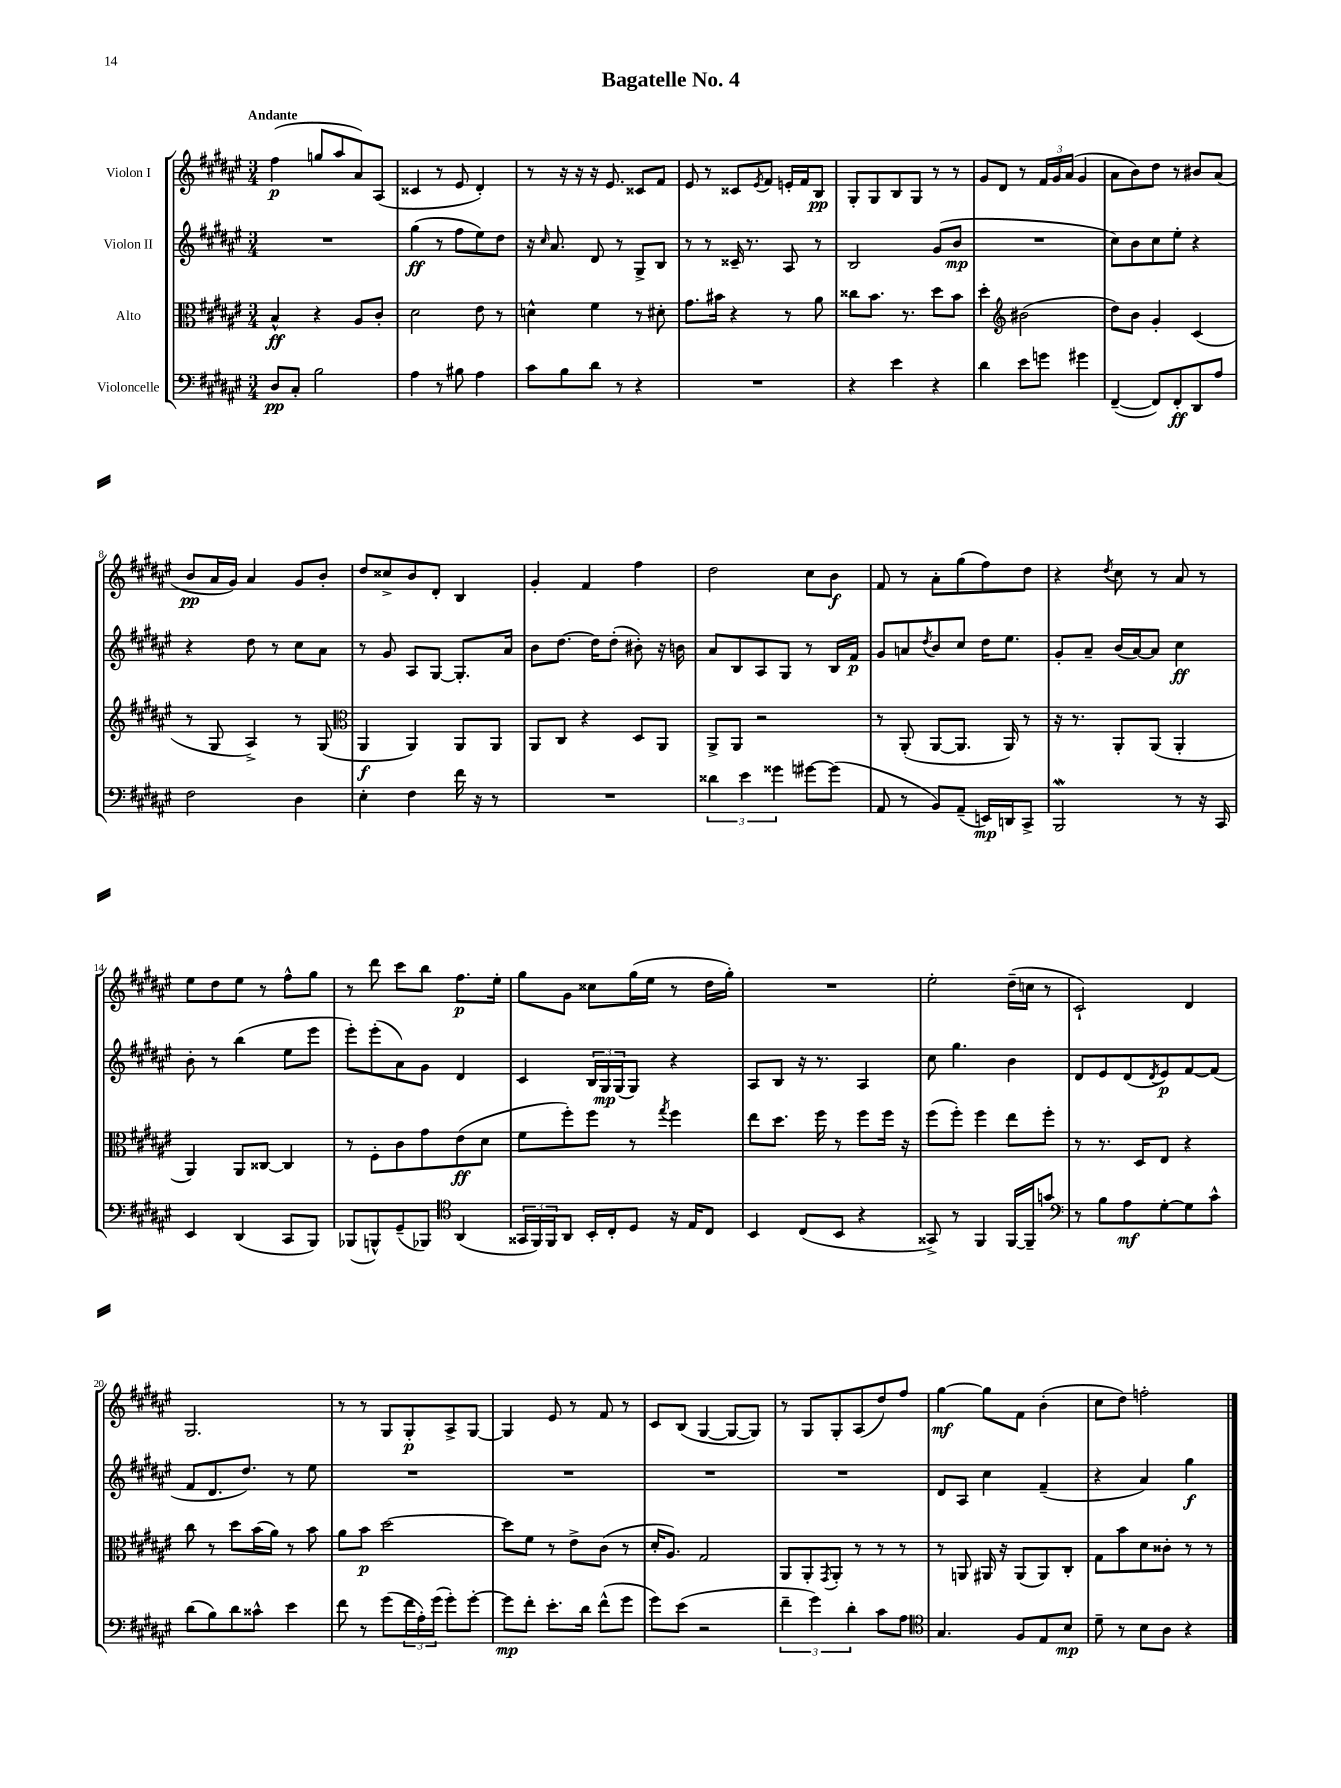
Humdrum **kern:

**kern	**kern	**kern	**kern
*staff4	*staff3	*staff2	*staff1
*clefF4	*clefC3	*clefG2	*clefG2
*k[f#c#g#d#a#e#]	*k[f#c#g#d#a#e#]	*k[f#c#g#d#a#e#]	*k[f#c#g#d#a#e#]
*M3/4	*M3/4	*M3/4	*M3/4
8D#/L	4B^^/	2.r	(4ff#\
8C#'/J	.	.	.
2B\	4r	.	8gg/L
.	.	.	8aa#/
.	8A#/L	.	8a#/)
.	8c#'/J	.	(8A#/J
=	=	=	=
4A#\	2d#\	(4gg#\	4c##/
8r	.	8r	8r
8B#\	.	8ff#\L	8e#/
4A#\	8e#\	8ee#\)	4d#'/)
.	8r	8dd#\J	.
=	=	=	=
8c#\L	4d^^\	16r	8r
.	.	16qqcc#/	.
.	.	8.a#/	.
8B\	.	.	16r
.	.	.	16r
8d#\J	4f#\	8d#/	16r
.	.	.	8.e#/
8r	.	8r	.
4r	8r	8G#^/L	8c##/L
.	8d#'\	8B/J	8f#/J
=	=	=	=
2.r	8.g#\L	8r	8e#/
.	.	8r	8r
.	16b#\Jk	.	.
.	4r	16c##~/	8c##/L
.	.	8.r	.
.	.	.	8qe#/
.	.	.	8f#/J
.	8r	8A#/	16e'/LL
.	.	.	16f#/J
.	8a#\	8r	8B/J
=	=	=	=
4r	8cc##\L	2B/	8G#'/L
.	8.b\J	.	8G#/
4e#\	.	.	8B/
.	8.r	.	.
.	.	.	8G#/J
4r	8dd#\L	(8g#/L	8r
.	8b\J	8b/J	8r
=	=	=	=
4d#\	4dd#'\	2.r	8g#/L
.	.	.	8d#/J
*	*clefG2	*	*
8e#\L	(2b#\	.	8r
8g\J	.	.	24f#/LL
.	.	.	24g#/
.	.	.	(24a#/JJ
4g#\	.	.	4g#/
=	=	=	=
([4FF#~/	8dd#\L)	8cc#\L)	8a#\L
.	8b\J	8b\	8b\)
8FF#/]L)	4g#'/	8cc#\	8dd#\J
8FF#'/	.	8ee#'\J	8r
8DD#/	(4c#/	4r	8b#/L
8A#/J	.	.	(8a#/J
=	=	=	=
2F#\	8r	4r	8b/L
.	8G#/	.	16a#/L
.	.	.	16g#/JJ)
.	4A#^/)	8dd#\	4a#/
.	.	8r	.
4D#\	8r	8cc#\L	8g#/L
.	(8G#/	8a#\J	8b'/J
=	=	=	=
*	*clefC3	*	*
4E#'\	4AA#/	8r	8dd#/L
.	.	8g#/	8cc##^/
4F#\	4AA#/)	8A#/L	8b/
.	.	[8G#/J	8d#'/J
16f#\	8AA#/L	8.G#'/]L	4B/
16r	.	.	.
8r	8AA#/J	.	.
.	.	16a#/Jk	.
=	=	=	=
2.r	8AA#/L	8b\L	4g#'/
.	8C#/J	[8.dd#\J	.
.	4r	.	4f#/
.	.	16dd#\]LK	.
.	.	(8dd#'\J	.
.	8D#/L	8b#'\)	4ff#\
.	8AA#/J	16r	.
.	.	16b\	.
=	=	=	=
6d##\	8AA#^/L	8a#/L	2dd#\
.	8AA#/J	8B/	.
6e#\	.	.	.
.	2r	8A#/	.
6g##\	.	.	.
.	.	8G#/J	.
[8g#\L	.	8r	8cc#\L
(8g#\]J	.	16B/LL	8b\J
.	.	16f#/JJ	.
=	=	=	=
8AA#/	8r	8g#/L	8f#/
8r	(8AA#'/	8a/	8r
.	.	8qdd#/	.
8BB/L)	[8AA#/L	8b/	8a#'\L
(8AA#~/J	8.AA#/]J	8cc#/J	(8gg#\
16EE/LL)	.	16dd#\LK	8ff#\)
16DD/J	16AA#/)	8.ee#\J	.
8CC#^/J	8r	.	8dd#\J
=	=	=	=
2BBB/	16r	8g#'/L	4r
.	8.r	.	.
.	.	8a#~/J	.
.	.	.	8qdd#/
.	8AA#'/L	(16b/LL	8cc#\
.	.	[16a#/J)	.
.	(8AA#/J	8a#/]J	8r
8r	4AA#'/	4cc#\	8a#/
16r	.	.	8r
16CC#/	.	.	.
=	=	=	=
4EE#/	4AA#/)	8b'\	8ee#\L
.	.	8r	8dd#\
(4DD#/	8AA#/L	(4bb\	8ee#\J
.	[8C##/J	.	8r
8CC#/L	4C##/]	8ee#\L	8ff#^^\L
8BBB/J)	.	8eee#\J	8gg#\J
=	=	=	=
(8BBB-/L	8r	8eee#'\L)	8r
8BBB^^/)	8F#'\L	(8eee#'\	8ddd#\
(8GG#~/	8c#\	8a#\)	8ccc#\L
8BBB-/J)	8g#\	8g#\J	8bb\J
*clefC4	*	*	*
(4AA#/	(8e#\	4d#/	8.ff#\L
.	8d#\J	.	.
.	.	.	16ee#'\Jk
=	=	=	=
24GG##/LL	8f#\L	4c#/	8gg#\L
24FF#/)	.	.	.
24FF#/J	.	.	.
8AA#/J	8ff#'\)	.	8g#\J
16BB'/LL	8ff#\J	24B/LL	8cc##\L
.	.	24G#/	.
16C#'/J	.	.	.
.	.	(24G#/J	.
8D#/J	8r	8G#/J)	(16gg#\L
.	.	.	16ee#\JJ
.	8qgg#/	.	.
16r	4ff#\	4r	8r
16E#/LK	.	.	.
8C#/J	.	.	16dd#\LL
.	.	.	16gg#'\JJ)
=	=	=	=
4BB/	8ee#\L	8A#/L	2.r
.	8.dd#\J	8B/J	.
(8C#/L	.	16r	.
.	16ff#\	8.r	.
8BB/J	8r	.	.
4r	8ff#\L	4A#/	.
.	16ff#\Jk	.	.
.	16r	.	.
=	=	=	=
8GG##^/)	(8ff#\L	8cc#\	2ee#'\
8r	8ff#'\J)	4.gg#\	.
4FF#/	4ff#\	.	.
[16FF#/LL	8ee#\L	4b\	(16dd#~\LL
16FF#~/]J	.	.	16cc\JJ
8g/J	8ff#'\J	.	8r
=	=	=	=
*clefF4	*	*	*
8r	8r	8d#/L	2c#`/)
8B\L	8.r	8e#/	.
8A#\	.	(8d#/	.
.	16D#/LK	.	.
.	.	8qd#/	.
[8G#'\	8E#/J	8e#/)	.
8G#\]	4r	[8f#/	4d#/
8c#^^\J	.	(8f#/]J	.
=	=	=	=
(8d#\L	8cc#\	8f#/L	2.G#/
8B\)	8r	8.d#/	.
8d#\	8dd#\L	.	.
.	.	8.dd#/J)	.
8c##^^\J	(16b\L	.	.
.	16a#\JJ)	.	.
4e#\	8r	8r	.
.	8b\	8ee#\	.
=	=	=	=
8f#\	8a#\L	2.r	8r
8r	8b\J	.	8r
(8g#\L	[2dd#\	.	8G#/L
24f#\L	.	.	8G#'/
24A#'\)	.	.	.
(24g#\JJ	.	.	.
8g#'\L)	.	.	8A#^/
[8g#'\J	.	.	[8G#/J
=	=	=	=
8g#\]L	8dd#\]L	2.r	4G#/]
8f#'\J	8f#\J	.	.
8.e#'\L	8r	.	8e#/
.	8e#^\L	.	8r
16d#\Jk	.	.	.
(8f#^^\L	(8c#\J	.	8f#/
8g#\J	8r	.	8r
=	=	=	=
8g#\L)	16d#'/LK	2.r	8c#/L
.	8.A#/J)	.	.
(8e#\J	.	.	(8B/J
2r	2G#/	.	[4G#/
.	.	.	8G#/_L
.	.	.	8G#/]J)
=	=	=	=
6f#~\	8AA#/L	2.r	8r
.	8AA#'/	.	8G#/L
6g#\)	.	.	.
.	8qGG#/	.	.
.	8AA#'/J	.	8G#'/
6d#'\	.	.	.
.	8r	.	(8A#/
8c#\L	8r	.	8dd#/)
8A#\J	8r	.	8ff#/J
=	=	=	=
*clefC4	*	*	*
4.G#/	8r	8d#/L	[4gg#\
.	8AA/	8A#/J	.
.	16AA#/	4cc#\	8gg#\]L
.	16r	.	.
8F#/L	(8AA#/L	.	8f#\J
8E#/	8AA#/)	(4f#~/	(4b'\
8B/J	8C#'/J	.	.
=	=	=	=
8d#~\	8G#\L	4r	8cc#\L
8r	8b\	.	8dd#\J)
8B\L	8d#\	4a#/)	2ff'\
8A#\J	8c##'\J	.	.
4r	8r	4gg#\	.
.	8r	.	.
==	==	==	==
*-	*-	*-	*-
